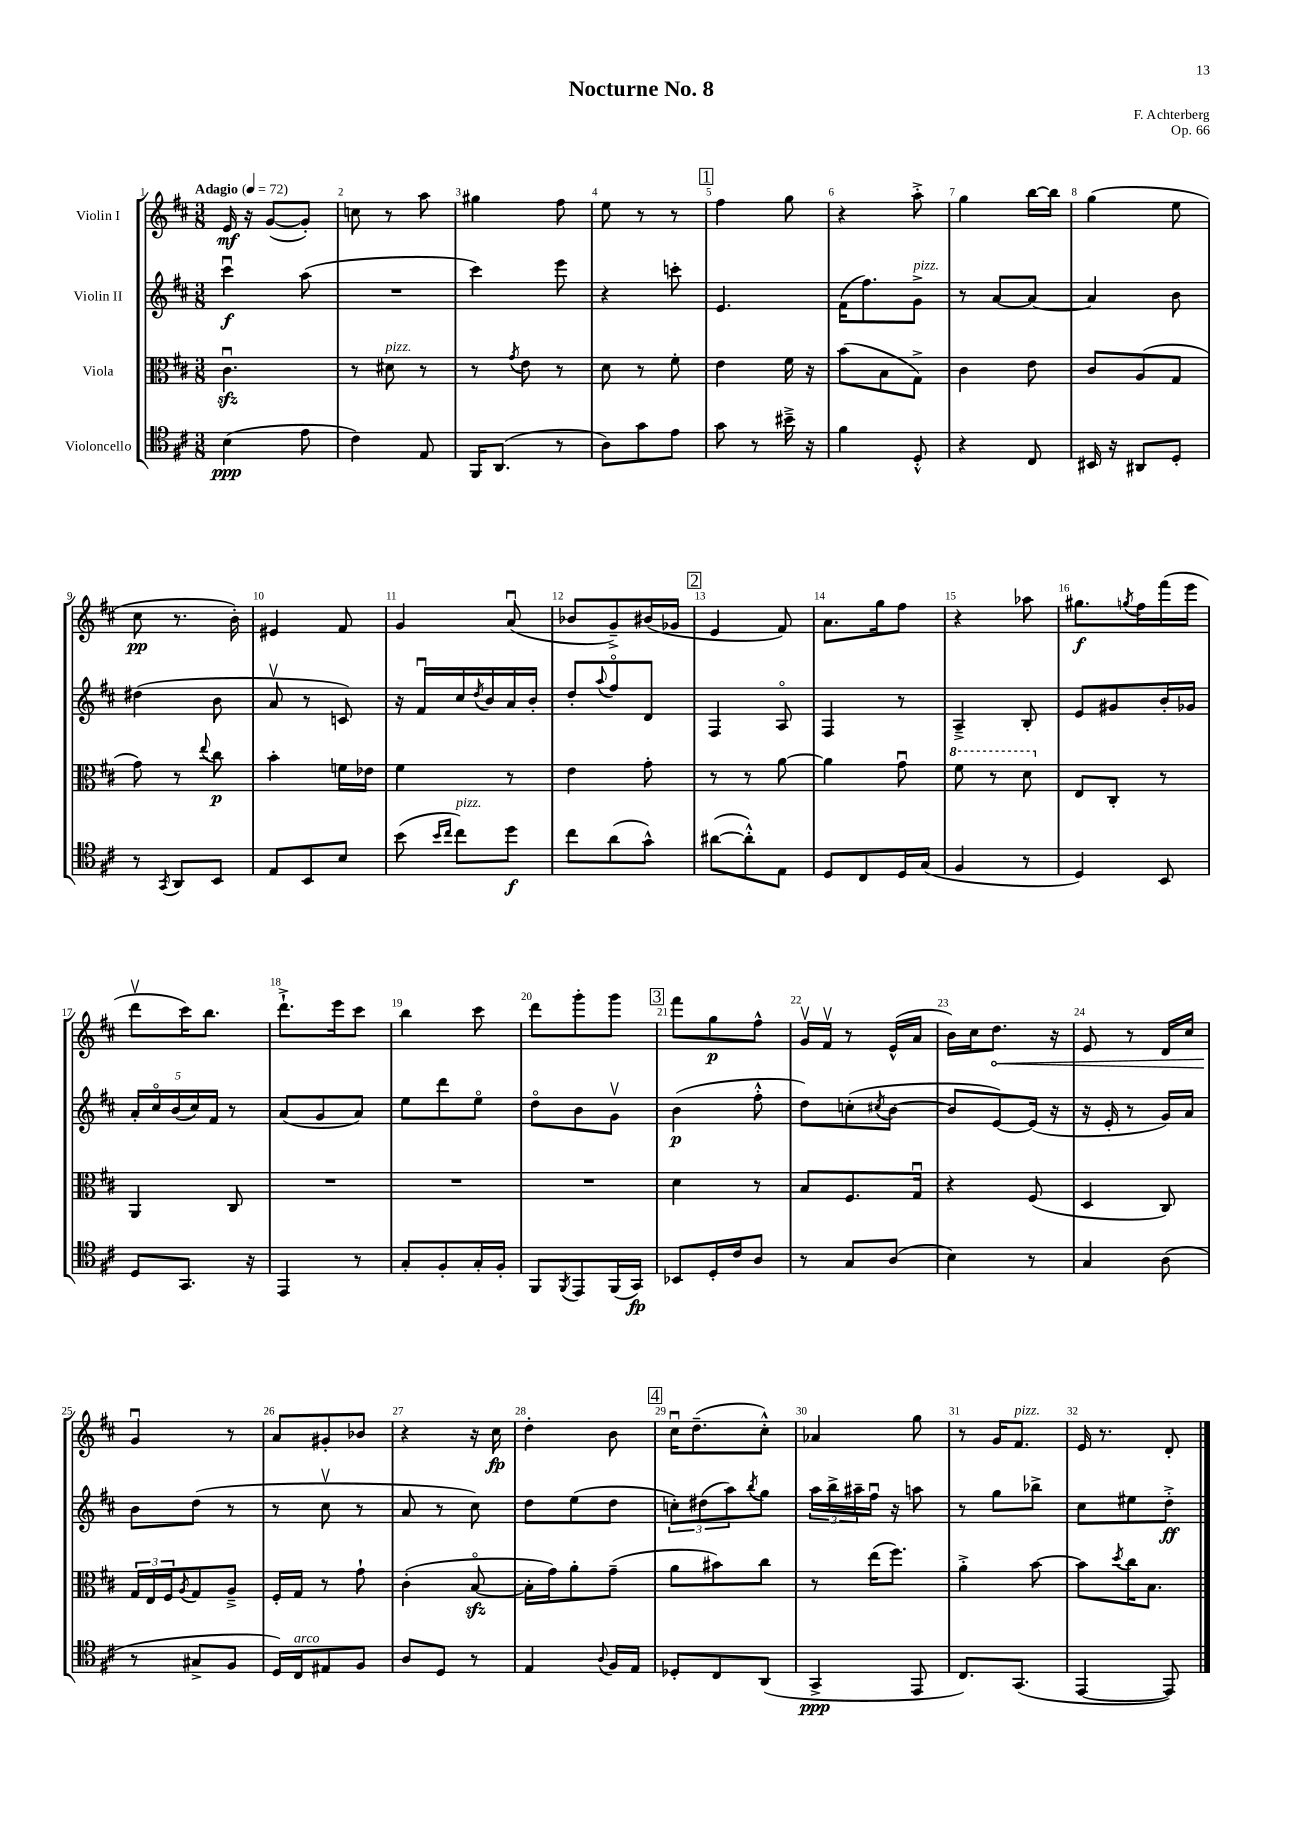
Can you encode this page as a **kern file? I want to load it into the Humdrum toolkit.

**kern	**kern	**kern	**kern
*staff4	*staff3	*staff2	*staff1
*clefC4	*clefC3	*clefG2	*clefG2
*k[f#c#]	*k[f#c#]	*k[f#c#]	*k[f#c#]
*M3/8	*M3/8	*M3/8	*M3/8
*MM72	*MM72	*MM72	*MM72
(4B	4.c#u	4ccc#u	16e
.	.	.	16r
.	.	.	([8g
8e	.	(8aa	8g'])
=	=	=	=
4c#)	8r	4.r	8cc
.	8d#	.	8r
8E	8r	.	8aa
=	=	=	=
16FF#	8r	4ccc#)	4gg#
(8.AA	.	.	.
.	8qg	.	.
.	8e	.	.
8r	8r	8eee	8ff#
=	=	=	=
8A)	8d	4r	8ee
8g	8r	.	8r
8e	8f#'	8ccc'	8r
=	=	=	=
8g	4e	4.e	4ff#
8r	.	.	.
16b#~^	16f#	.	8gg
16r	16r	.	.
=	=	=	=
4f#	(8b	(16f#	4r
.	.	8.ff#)	.
.	8B	.	.
8D'^^	8G^)	8g^	8aa'^
=	=	=	=
4r	4c#	8r	4gg
.	.	[8a	.
8C#	8e	8a_	[16bb
.	.	.	16bb]
=	=	=	=
16BB#	8c#	4a]	(4gg
16r	.	.	.
8AA#	(8A	.	.
8D'	8G	8b	8ee
=	=	=	=
8r	8g)	(4dd#	8cc#
8qGG	.	.	.
8AA	8r	.	8.r
.	8qqee	.	.
8BB	8cc#	8b	.
.	.	.	16b')
=	=	=	=
8E	4b'	8av	4e#
8BB	.	8r	.
8B	16f	8c)	8f#
.	16e-	.	.
=	=	=	=
(8b	4f#	16r	4g
.	.	16f#u	.
16qqb	.	.	.
16qqcc#	.	.	.
8cc#)	.	16cc#	.
.	.	8qdd	.
.	.	16b	.
8dd	8r	16a	(8au
.	.	16b'	.
=	=	=	=
8cc#	4e	8dd'	8b-
.	.	8qqaa	.
(8a	.	8ff#o	8g~^)
8g^^)	8g'	8d	(16b#
.	.	.	16g-
=	=	=	=
([8a#	8r	4F#	4e
8a#'^^])	8r	.	.
8E	[8a	8Ao	8f#)
=	=	=	=
8D	4a]	4F#	8.a
8C#	.	.	.
.	.	.	16gg
16D	8gu	8r	8ff#
(16G	.	.	.
=	=	=	=
4F#	8ff#	4A~^	4r
.	8r	.	.
8r	8dd	8B'	8aa-
=	=	=	=
4D)	8E	8e	8.gg#
.	8C#'	8g#	.
.	.	.	8qgg
.	.	.	16ff#
8BB	8r	16b'	(16fff#
.	.	16g-	16eee
=	=	=	=
8D	4AA	20a'	8dddv
.	.	20cc#o	.
.	.	(20b	.
8.GG	.	.	16ccc#)
.	.	20cc#)	.
.	.	.	8.bb
.	.	20f#	.
.	8C#	8r	.
16r	.	.	.
=	=	=	=
4EE	4.r	(8a	8.ddd`^
.	.	8g	.
.	.	.	16eee
8r	.	8a)	8ccc#
=	=	=	=
8G'	4.r	8ee	4bb
8F#'	.	8ddd	.
16G'	.	8eeo	8ccc#
16F#'	.	.	.
=	=	=	=
8FF#	4.r	8ddo	8ddd
8qFF#	.	.	.
8EE	.	8b	8ggg'
(16FF#	.	8gv	8ggg
16GG)	.	.	.
=	=	=	=
8BB-	4d	(4b	8fff#
16D'	.	.	8gg
16c#	.	.	.
8A	8r	8ff#'^^	8ff#^^
=	=	=	=
8r	8B	8dd)	16gv
.	.	.	16f#v
8G	8.F#	(8cc'	8r
.	.	8qcc#	.
(8A	.	[8b	(16e^^
.	16Gu	.	16a
=	=	=	=
4B)	4r	8b]	16b)
.	.	.	16cc#
.	.	[8e)	8.dd
8r	(8F#	(16e]	.
.	.	16r	16r
=	=	=	=
4G	4D	16r	8e
.	.	16e'	.
.	.	8r	8r
(8A	8C#)	16g)	16d
.	.	16a	16cc#
=	=	=	=
8r	24G	8b	4gu
.	24E	.	.
.	24F#	.	.
.	8qA	.	.
8G#^	8G	(8dd	.
8F#	8A~^	8r	8r
=	=	=	=
16D)	16F#'	8r	8a
16C#	16G	.	.
8E#	8r	8cc#v	8g#'
8F#	8g`	8r	8b-
=	=	=	=
8A	(4c#'	8a	4r
8D	.	8r	.
8r	[8Bo	8cc#)	16r
.	.	.	16cc#
=	=	=	=
4E	16B']	8dd	4dd'
.	16g)	.	.
.	8a'	(8ee	.
8qqA	.	.	.
16F#	(8g~	8dd	8b
16E	.	.	.
=	=	=	=
8D-'	8a	12cc')	16cc#u
.	.	.	(8.dd~
.	.	(12dd#	.
8C#	8b#)	.	.
.	.	12aa)	.
.	.	8qbb	.
(8AA	8cc#	8gg	8cc#'^^)
=	=	=	=
4GG^	8r	24aa	4a-
.	.	24bb^	.
.	.	24aa#~	.
.	(16ee	16ff#u	.
.	8.ff#)	16r	.
8EE	.	8aa	8gg
=	=	=	=
8.C#)	4a'^	8r	8r
.	.	8gg	16g
(8.GG	.	.	8.f#
.	[8b	8bb-^	.
=	=	=	=
[4EE	8b]	8cc#	16e
.	.	.	8.r
.	8qdd	.	.
.	16cc#	8ee#	.
.	8.B	.	.
8EE])	.	8dd'^	8d'
==	==	==	==
*-	*-	*-	*-
